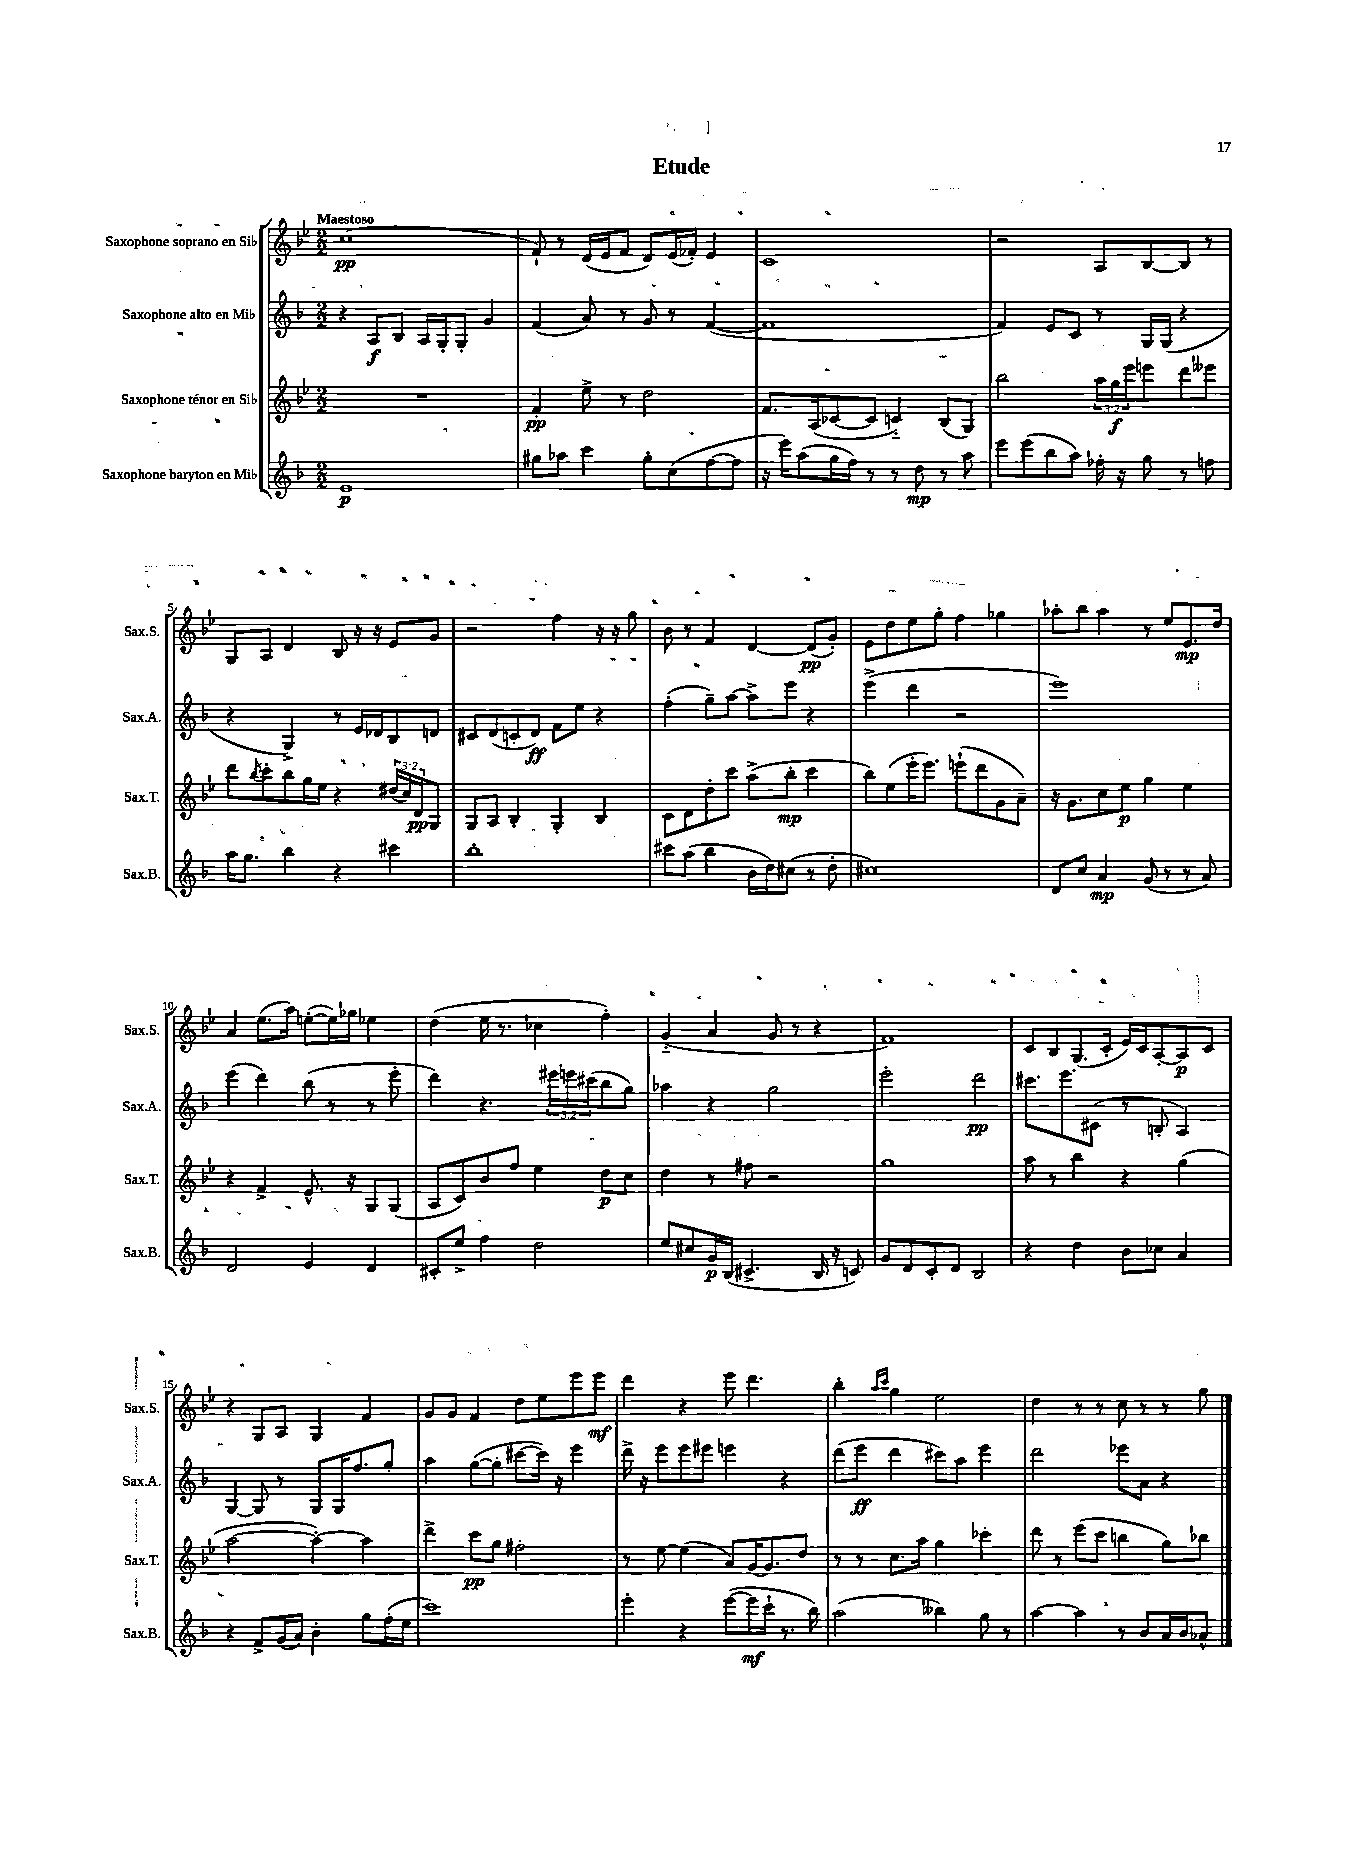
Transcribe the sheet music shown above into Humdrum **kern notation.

**kern	**dynam	**kern	**dynam	**kern	**dynam	**kern	**dynam
*part4	*part4	*part3	*part3	*part2	*part2	*part1	*part1
*staff4	*staff4	*staff3	*staff3	*staff2	*staff2	*staff1	*staff1
*I"Saxophone baryton en Mi♭	*	*I"Saxophone ténor en Si♭	*	*I"Saxophone alto en Mi♭	*	*I"Saxophone soprano en Si♭	*
*I'Sax.B.	*	*I'Sax.T.	*	*I'Sax.A.	*	*I'Sax.S.	*
*clefG2	*	*clefG2	*	*clefG2	*	*clefG2	*
*k[b-]	*	*k[b-e-]	*	*k[b-]	*	*k[b-e-]	*
*M2/2	*	*M2/2	*	*M2/2	*	*M2/2	*
=1	=1	=1	=1	=1	=1	=1	=1
!	!	!	!	!	!	!LO:TX:a:B:t=Maestoso	!
1e	p	1r	.	4r	.	(1cc	pp
.	.	.	.	8A/L	f	.	.
.	.	.	.	8B-/J	.	.	.
.	.	.	.	16A/LL	.	.	.
.	.	.	.	16G'/J	.	.	.
.	.	.	.	8G'/J	.	.	.
.	.	.	.	4g/	.	.	.
=2	=2	=2	=2	=2	=2	=2	=2
8gg#X\L	.	4f'/	pp	(4f/	.	8f`/)	.
8aa-X\J	.	.	.	.	.	8r	.
4ccc\	.	8ee-^\	.	8a/)	.	(16d/LL	.
.	.	.	.	.	.	16e-/J	.
.	.	8r	.	8r	.	8f/J	.
8gg#'\L	.	2dd\	.	8g/	.	8d/L)	.
(8cc\	.	.	.	8r	.	(16e-/L	.
.	.	.	.	.	.	16f-X'/JJ)	.
[8ff\	.	.	.	([4f/	.	4e-/	.
8ff\J]	.	.	.	.	.	.	.
=3	=3	=3	=3	=3	=3	=3	=3
16r	.	8.f/L	.	1f]	.	1c	.
16eee\KL)	.	.	.	.	.	.	.
(8aa\	.	.	.	.	.	.	.
.	.	(16A/k	.	.	.	.	.
16gg\L	.	[8c-X/	.	.	.	.	.
16ff\JJ)	.	.	.	.	.	.	.
8r	.	8c-/J]	.	.	.	.	.
8r	.	4cn/)	.	.	.	.	.
8dd\	mp	.	.	.	.	.	.
8r	.	(8B-/L	.	.	.	.	.
8aa\	.	8G/J)	.	.	.	.	.
=4	=4	=4	=4	=4	=4	=4	=4
8eee\L	.	2bb-\	.	4f/)	.	2r	.
(8eee\	.	.	.	.	.	.	.
8bb-\	.	.	.	8e/L	.	.	.
8aa\J)	.	.	.	8c/J	.	.	.
16ff-X'\	.	24aa\LL	.	8r	.	8A/L	.
.	.	24gg\	f	.	.	.	.
16r	.	.	.	.	.	.	.
.	.	24eee-\J	.	.	.	.	.
8gg\	.	8eeen\	.	16G/LL	.	[8B-/	.
.	.	.	.	(16G/JJ	.	.	.
8r	.	8ddd\	.	4r	.	8B-/J]	.
8ffn\	.	8eee--X\J	.	.	.	8r	.
!!LO:LB:g=z
=5	=5	=5	=5	=5	=5	=5	=5
16aa\KL	.	8ddd\L	.	4r	.	8G/L	.
8.gg\J	.	.	.	.	.	.	.
.	.	8qbb-/	.	.	.	.	.
.	.	8ccc'\	.	.	.	8A/J	.
4bb-\	.	8bb-\	.	4G^/)	.	4d/	.
.	.	16gg\L	.	.	.	.	.
.	.	16ee-\JJ	.	.	.	.	.
4r	.	4r	.	8r	.	8B-/	.
.	.	.	.	16e/LL	.	16r	.
.	.	.	.	16d-X/J	.	16r	.
4ccc#X\	.	(24dd#X/LL	.	8B-/	.	8e-/L	.
.	.	24cc/)	.	.	.	.	.
.	.	24d/J	pp	.	.	.	.
.	.	8G/J	.	8dn/J	.	8g/J	.
=6	=6	=6	=6	=6	=6	=6	=6
1bb-'	.	8G/L	.	8c#X/L	.	2r	.
.	.	8A/J	.	(8d/	.	.	.
.	.	4B-'/	.	8cn'/	.	.	.
.	.	.	.	8d/J)	ff	.	.
.	.	4G'/	.	8f\L	.	4ff\	.
.	.	.	.	8ee\J	.	.	.
.	.	4B-/	.	4r	.	16r	.
.	.	.	.	.	.	16r	.
.	.	.	.	.	.	8gg\	.
=7	=7	=7	=7	=7	=7	=7	=7
8ccc#X\L	.	8c\L	.	(4ff'\	.	8b-\	.
(8aa\J	.	8d\	.	.	.	8r	.
4bb-\	.	8dd'\	.	8gg~\L)	.	4f/	.
.	.	8ccc\J	.	[8aa\J	.	.	.
16b-\LL	.	(8aa^\L	.	8aa^\L]	.	[4d/	.
16dd\J)	.	.	.	.	.	.	.
(8cc#X\J	.	8bb-'\J	mp	8eee\J	.	.	.
8r	.	4ccc\	.	4r	.	(8d/L]	pp
8dd'\	.	.	.	.	.	8g'/J)	.
=8	=8	=8	=8	=8	=8	=8	=8
1cc#X)	.	8bb-\L)	.	(4eee^\	.	8e-\L	.
.	.	(8ee-\	.	.	.	8dd\	.
.	.	16eee-'\K	.	4ddd\	.	8ee-\	.
.	.	8.eee-\J)	.	.	.	.	.
.	.	.	.	.	.	8gg'\J	.
.	.	(8eeen`\L	.	2r	.	4ff\	.
.	.	8ddd\	.	.	.	.	.
.	.	8g\	.	.	.	4gg-X\	.
.	.	8a~\J)	.	.	.	.	.
=9	=9	=9	=9	=9	=9	=9	=9
8d/L	.	16r	.	1eee)	.	8aa-X'\L	.
.	.	8.g\L	.	.	.	.	.
8cc/J	.	.	.	.	.	8bb-\J	.
4a/	mp	8cc\	.	.	.	4aa-\	.
.	.	8ee-\J	p	.	.	.	.
(8g/	.	4gg\	.	.	.	8r	.
8r	.	.	.	.	.	8ee-/L	.
8r	.	4ee-\	.	.	.	8.e-/	mp
8a/)	.	.	.	.	.	.	.
.	.	.	.	.	.	16dd/Jk	.
!!LO:LB:g=z
=10	=10	=10	=10	=10	=10	=10	=10
2d/	.	4r	.	(4eee\	.	4a/	.
.	.	4f^/	.	4ddd\)	.	(8.ee-\L	.
.	.	.	.	.	.	16aa\Jk)	.
4e/	.	8.e-^^/	.	(8bb-\	.	([8een'\L	.
.	.	.	.	8r	.	16ee\L])	.
.	.	16r	.	.	.	16gg-X\JJ	.
4d/	.	8G/L	.	8r	.	4ee-X\	.
.	.	(8G/J	.	8eee'\	.	.	.
=11	=11	=11	=11	=11	=11	=11	=11
8c#X'/L	.	8A/L	.	4ddd\)	.	(4dd\	.
8ee^/J	.	8c/)	.	.	.	.	.
4ff\	.	8b-/	.	4.r	.	16ee-\	.
.	.	.	.	.	.	8.r	.
.	.	8ff/J	.	.	.	.	.
2dd\	.	4ee-\	.	.	.	4cc-X\	.
.	.	.	.	24eee#X\LL	.	.	.
.	.	.	.	24eeen\	.	.	.
.	.	.	.	(24ccc#X\J	.	.	.
.	.	8dd\L	p	8bb-\	.	4ff'\)	.
.	.	8cc\J	.	8gg\J)	.	.	.
=12	=12	=12	=12	=12	=12	=12	=12
8ee/L	.	4dd\	.	4aa-X\	.	(4g/	.
8cc#X/	.	.	.	.	.	.	.
16g/L	p	8r	.	4r	.	4a/	.
(16B-/JJ	.	.	.	.	.	.	.
4.c#X^/	.	8ff#X\	.	.	.	.	.
.	.	2r	.	2gg\	.	8g/	.
.	.	.	.	.	.	8r	.
16B-/	.	.	.	.	.	4r	.
16r	.	.	.	.	.	.	.
8cn/)	.	.	.	.	.	.	.
=13	=13	=13	=13	=13	=13	=13	=13
8g/L	.	1gg	.	2eee'\	.	1f)	.
8d/	.	.	.	.	.	.	.
8c'/	.	.	.	.	.	.	.
8d/J	.	.	.	.	.	.	.
2B-/	.	.	.	2ddd\	pp	.	.
=14	=14	=14	=14	=14	=14	=14	=14
4r	.	8aa\	.	8.ccc#X\L	.	8c/L	.
.	.	8r	.	.	.	8B-/	.
.	.	.	.	8.eee\	.	.	.
4dd\	.	4bb-\	.	.	.	(8.G/	.
.	.	.	.	(8c#X\J	.	.	.
.	.	.	.	.	.	16c'/Jk	.
8b-\L	.	4r	.	8r	.	16e-/LL)	.
.	.	.	.	.	.	16c/J	.
8cc-X\J	.	.	.	8Bn'/	.	[8A'/	.
4a/	.	(4gg\	.	4A/)	.	8A/]	p
.	.	.	.	.	.	8c/J	.
!!LO:LB:g=z
=15	=15	=15	=15	=15	=15	=15	=15
4r	.	[2aa\	.	[4G/	.	4r	.
8f^/L	.	.	.	8G/]	.	8G/L	.
(16g/L	.	.	.	8r	.	8A/J	.
16a/JJ)	.	.	.	.	.	.	.
4b-'\	.	4aa'\_)	.	8G/L	.	4G/	.
.	.	.	.	16G/K	.	.	.
.	.	.	.	8.ff/	.	.	.
8gg\L	.	4aa\]	.	.	.	4f/	.
(16ff'\L	.	.	.	8gg'/J	.	.	.
16ee\JJ	.	.	.	.	.	.	.
=16	=16	=16	=16	=16	=16	=16	=16
1ccc)	.	4ddd^\	.	4aa\	.	8g/L	.
.	.	.	.	.	.	8g/J	.
.	.	8ccc\L	pp	([8gg\L	.	4f/	.
.	.	8gg\J	.	8gg'\J]	.	.	.
.	.	2ff#X'\	.	[8ccc#X\L	.	8dd\L	.
.	.	.	.	16ccc#\Jk])	.	8ee-\	.
.	.	.	.	16r	.	.	.
.	.	.	.	4eee\	.	8eee-\	.
.	.	.	.	.	.	8eee-\J	mf
=17	=17	=17	=17	=17	=17	=17	=17
4eee'\	.	8r	.	16ddd^\	.	4ddd\	.
.	.	.	.	16r	.	.	.
.	.	[8ee-\	.	8eee\L	.	.	.
4r	.	(4ee-\]	.	8eee\	.	4r	.
.	.	.	.	8eee#X\J	.	.	.
([8eee\L	.	8a/L)	.	4eeen\	.	8eee-\	.
16eee\L]	mf	[16g/K	.	.	.	4.ddd\	.
16ccc`\JJ	.	8.g/]	.	.	.	.	.
8.r	.	.	.	4r	.	.	.
.	.	8dd/J	.	.	.	.	.
16bb-\)	.	.	.	.	.	.	.
=18	=18	=18	=18	=18	=18	=18	=18
(2aa\	.	8r	.	(8ddd\L	.	4bb-'\	.
.	.	8r	.	8eee\J	ff	.	.
.	.	.	.	.	.	16qqaa/LL	.
.	.	.	.	.	.	16qqccc/JJ	.
.	.	8.cc\L	.	4ddd\	.	4gg\	.
.	.	16aa\Jk	.	.	.	.	.
4bb--X\)	.	4gg\	.	8ccc#X\L)	.	2ee-\	.
.	.	.	.	8aa\J	.	.	.
8gg\	.	4ccc-X'\	.	4eee\	.	.	.
8r	.	.	.	.	.	.	.
=19	=19	=19	=19	=19	=19	=19	=19
[4aa\	.	8ddd\	.	2ddd\	.	4dd\	.
.	.	8r	.	.	.	.	.
4aa\]	.	(8eee-\L	.	.	.	8r	.
.	.	8ccc\J	.	.	.	8r	.
8r	.	4bbn\	.	8eee-X\L	.	8cc\	.
8b-/L	.	.	.	8a\J	.	8r	.
16a/L	.	8gg\L)	.	4r	.	8r	.
16b-/J	.	.	.	.	.	.	.
8a-X^^/J	.	8bb-X\J	.	.	.	8gg\	.
==	==	==	==	==	==	==	==
*-	*-	*-	*-	*-	*-	*-	*-
